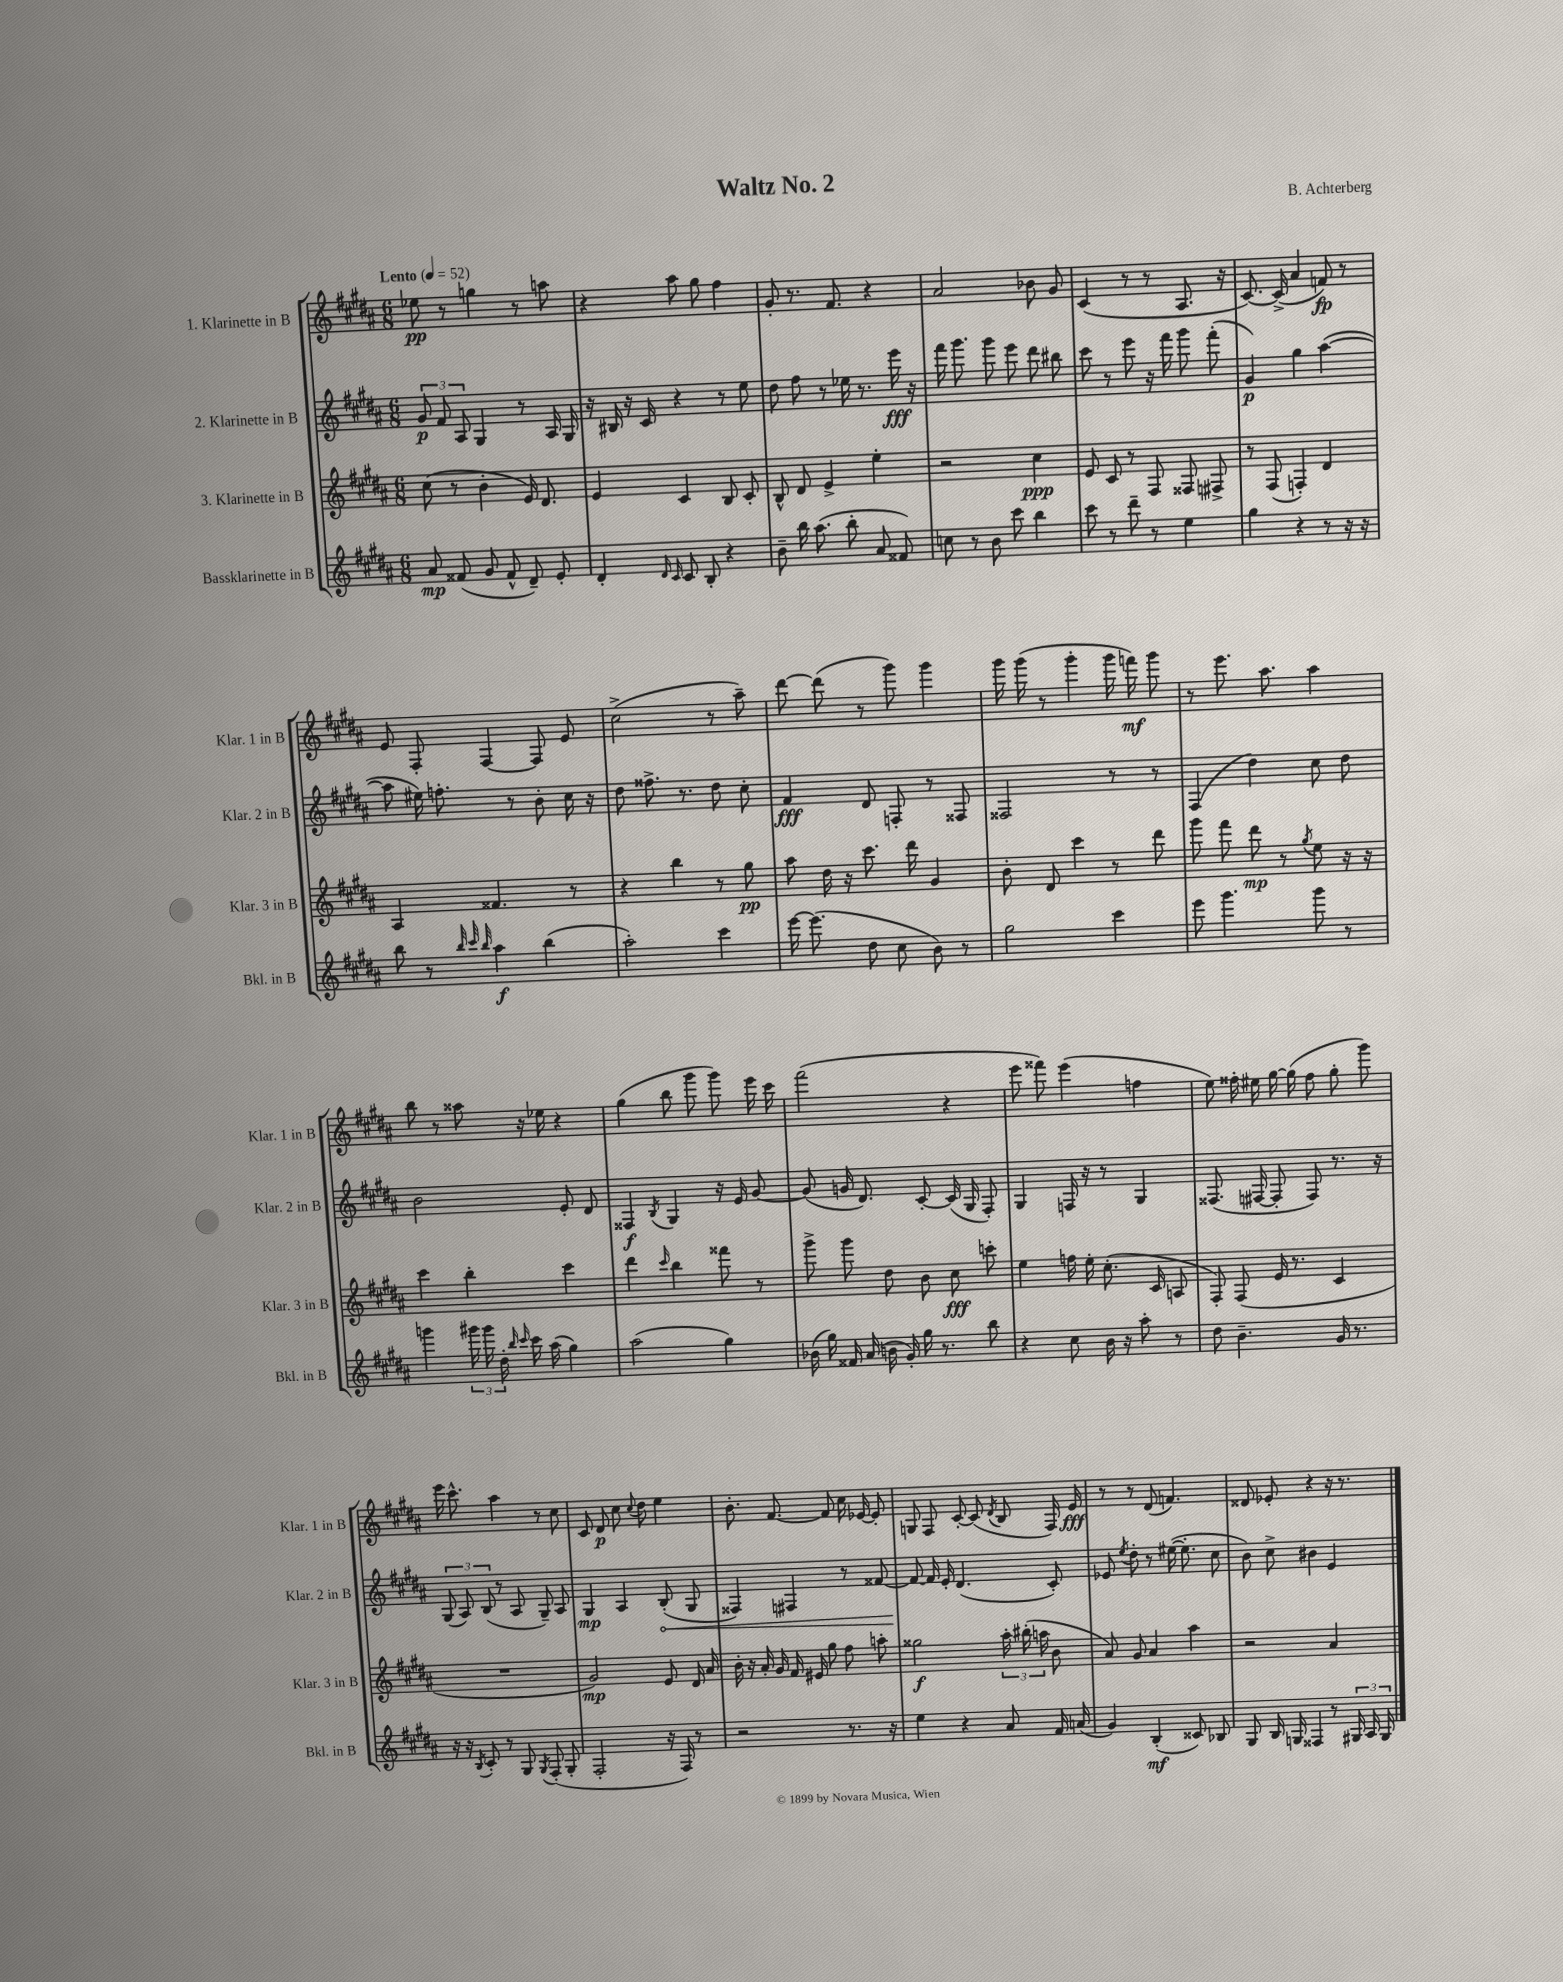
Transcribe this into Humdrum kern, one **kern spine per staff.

**kern	**kern	**kern	**kern
*staff4	*staff3	*staff2	*staff1
*clefG2	*clefG2	*clefG2	*clefG2
*k[f#c#g#d#a#]	*k[f#c#g#d#a#]	*k[f#c#g#d#a#]	*k[f#c#g#d#a#]
*M6/8	*M6/8	*M6/8	*M6/8
*MM52	*MM52	*MM52	*MM52
8a#	(8cc#	12g#	8ee-
.	.	12f#	.
(8f##	8r	.	8r
.	.	12A#	.
8g#	4b'	4G#	4gg
8f##^^	.	.	.
8d#~)	16e)	8r	8r
.	8.d#	.	.
8e'	.	16A#	8aa
.	.	16G#	.
=	=	=	=
4d#'	4e	16r	4r
.	.	16B#	.
.	.	16r	.
.	.	16c#	.
16qqd#	.	.	.
16qqc#	.	.	.
8c#	4c#	4r	8aa#
8B'	.	.	8gg#
4r	8B	8r	4ff#
.	8c#'	8ee	.
=	=	=	=
8b~	8B^^	8dd#	8g#'
16bb	8d#	8ff#	8.r
(8.aa#	.	.	.
.	4e^	8r	.
.	.	.	8.f#
8bb'	.	16ee-	.
.	.	8.r	.
8a#	4ee'	.	4r
8f##)	.	16eee	.
.	.	16r	.
=	=	=	=
8cc	2r	16fff#	2a#
.	.	8.ggg#	.
8r	.	.	.
8b	.	8ggg#	.
8ccc#	.	8eee	.
4bb	4cc#	8ddd#	8b-
.	.	8bb#	8g#
=	=	=	=
8ccc#	8e	8ccc#	(4c#
8r	8c#	8r	.
8ddd#~	8r	8eee	8r
8r	8F#	16r	8r
.	.	16fff#	.
4ee	8F##	8ggg#	8.A#
.	8F#^	(8fff#'	.
.	.	.	16r
=	=	=	=
4gg#	8r	4g#)	[8.c#)
.	(8F#	.	.
.	.	.	(16c#^]
4r	4F')	4gg#	4a#
8r	4d#	([4aa#	8f)
16r	.	.	8r
16r	.	.	.
=	=	=	=
8bb	4A#	8aa#]	8e
8r	.	16ee#)	8F#'
.	.	8.ff'	.
32qqbb	.	.	.
32qqccc#	.	.	.
32qqbb	.	.	.
4aa#	4.f##	.	[4F#
.	.	8r	.
(4bb	.	8b'	8F#]
.	8r	16cc#	8e
.	.	16r	.
=	=	=	=
2aa#')	4r	8dd#	(2cc#^
.	.	8.ff##^	.
.	4bb	.	.
.	.	8.r	.
4ccc#	8r	8dd#	8r
.	8gg#	8cc#'	8aa#~)
=	=	=	=
[16eee	8aa#	4f#	[8ddd#
(8.eee]	.	.	.
.	16dd#	.	(8ddd#]
.	16r	.	.
8dd#	8.ccc#	8d#	8r
8cc#	.	8F'	8ggg#)
.	16ddd#	.	.
8b)	4g#	8r	4ggg#
8r	.	8F##	.
=	=	=	=
2gg#	8b'	2F##	16ggg#
.	.	.	(16ggg#
.	8d#	.	8r
.	4ccc#	.	4ggg#'
4ccc#	8r	8r	16ggg#
.	.	.	16fff)
.	8ddd#	8r	8ggg#
=	=	=	=
8eee	8ggg#	(4F#	8r
4.ggg#	8fff#	.	8.eee
.	8ddd#	4dd#)	.
.	.	.	8.aa#
.	8r	.	.
.	8qgg#	.	.
8ggg#	8ee	8cc#	4aa#
8r	16r	8dd#	.
.	16r	.	.
=	=	=	=
4ggg	4ccc#	2b	8bb
.	.	.	8r
24ggg#	4bb'	.	8aa##
24ggg#	.	.	.
24dd#'	.	.	.
16qqbb	.	.	.
16qqccc#	.	.	.
16ccc#	.	.	16r
(16aa#	.	.	16ee-
4gg#)	4ccc#	8e'	4r
.	.	8d#	.
=	=	=	=
(2aa#	4ddd#	4F##	(4gg#
.	16qqccc#	8qB	.
.	4bb	4G#	8bb
.	.	.	8ggg#
4gg#)	8fff##	16r	8ggg#)
.	.	16e	.
.	8r	[8g#	16eee
.	.	.	16ccc#
=	=	=	=
(16b-	8ggg#^	(8g#]	(2fff#
16gg#)	.	.	.
16f##	8ggg#	16g	.
(16a#	.	8.d#)	.
16b	8dd#	.	.
16g#')	.	.	.
16gg#	8b	[8c#'	.
8.r	.	.	.
.	8cc#	(16c#]	4r
.	.	16G#	.
8bb	8ccc'	8F#')	.
=	=	=	=
4r	4ee	4G#	8eee
.	.	.	8fff##)
8cc#	16ff	16F	(4eee
.	16ee'	16r	.
16b	(8.cc#'	8r	.
16r	.	.	.
8aa#'	.	4G#	4ff
.	16c#	.	.
8r	8A	.	.
=	=	=	=
8dd#	8F#')	(8.F##	8ee)
4.b~	(8F#	.	16ff##'
.	.	[16F#	16ee#
.	16e	8F#']	[16gg#
.	8.r	.	(16gg#]
.	.	8F#)	8ff##
16g#	4c#	8.r	8gg#'
8.r	.	.	.
.	.	.	8ggg#)
.	.	16r	.
=	=	=	=
16r	2.r	(12G#	16eee
16r	.	.	8.ccc#^^
.	.	12A#)	.
8qB	.	.	.
8c#'	.	.	.
.	.	(12B	.
8r	.	8r	4aa#
8G#	.	8A#	.
8qG#	.	.	.
(8F#'	.	8G#~)	8r
8G#'	.	8A#	8cc#
=	=	=	=
2F#'	2g#)	4G#	8c#
.	.	.	8d#
.	.	4A#	8cc#
.	.	.	8qqcc#
.	.	.	8dd#
16r	8e	(8B'	4ee
16F#)	.	.	.
8r	16d#	8G#	.
.	16a#	.	.
=	=	=	=
2r	16b'	4F##)	8.b'
.	16r	.	.
.	16a#'	.	.
.	16g#	.	[8.f#
.	16f#	4F#	.
.	16e#	.	.
.	8gg#	.	8f#]
8.r	8ff#	8r	16cc#
.	.	.	[16e-
.	8aa'	[8f##	8e-']
16r	.	.	.
=	=	=	=
4ee	2gg##	8f##_	8G
.	.	16f##]	8F#
.	.	16e'	.
4r	.	(4.d#	[8c#'
.	.	.	(8c#]
.	.	.	8qd#
8a#	24aa#'	.	8B
.	(24bb#'	.	.
.	24aa	.	.
16f#	8b	8c#')	16F#)
(16a	.	.	16e
=	=	=	=
4g#)	8a#)	8e-	8r
.	.	8qee	.
.	8g#	8dd#'	8r
(4B'	4a#	8r	(8d#
.	.	([16ee#	4.f)
.	.	8.ee#']	.
8c##)	4aa#	.	.
8B-	.	8cc#	.
=	=	=	=
8G#	2r	8b)	8d##
16B	.	8cc#^	8e-'
16G	.	.	.
4F##	.	4b#	4r
8r	4a#	4e	16r
.	.	.	8.r
24G#	.	.	.
24A#	.	.	.
24G#	.	.	.
==	==	==	==
*-	*-	*-	*-
